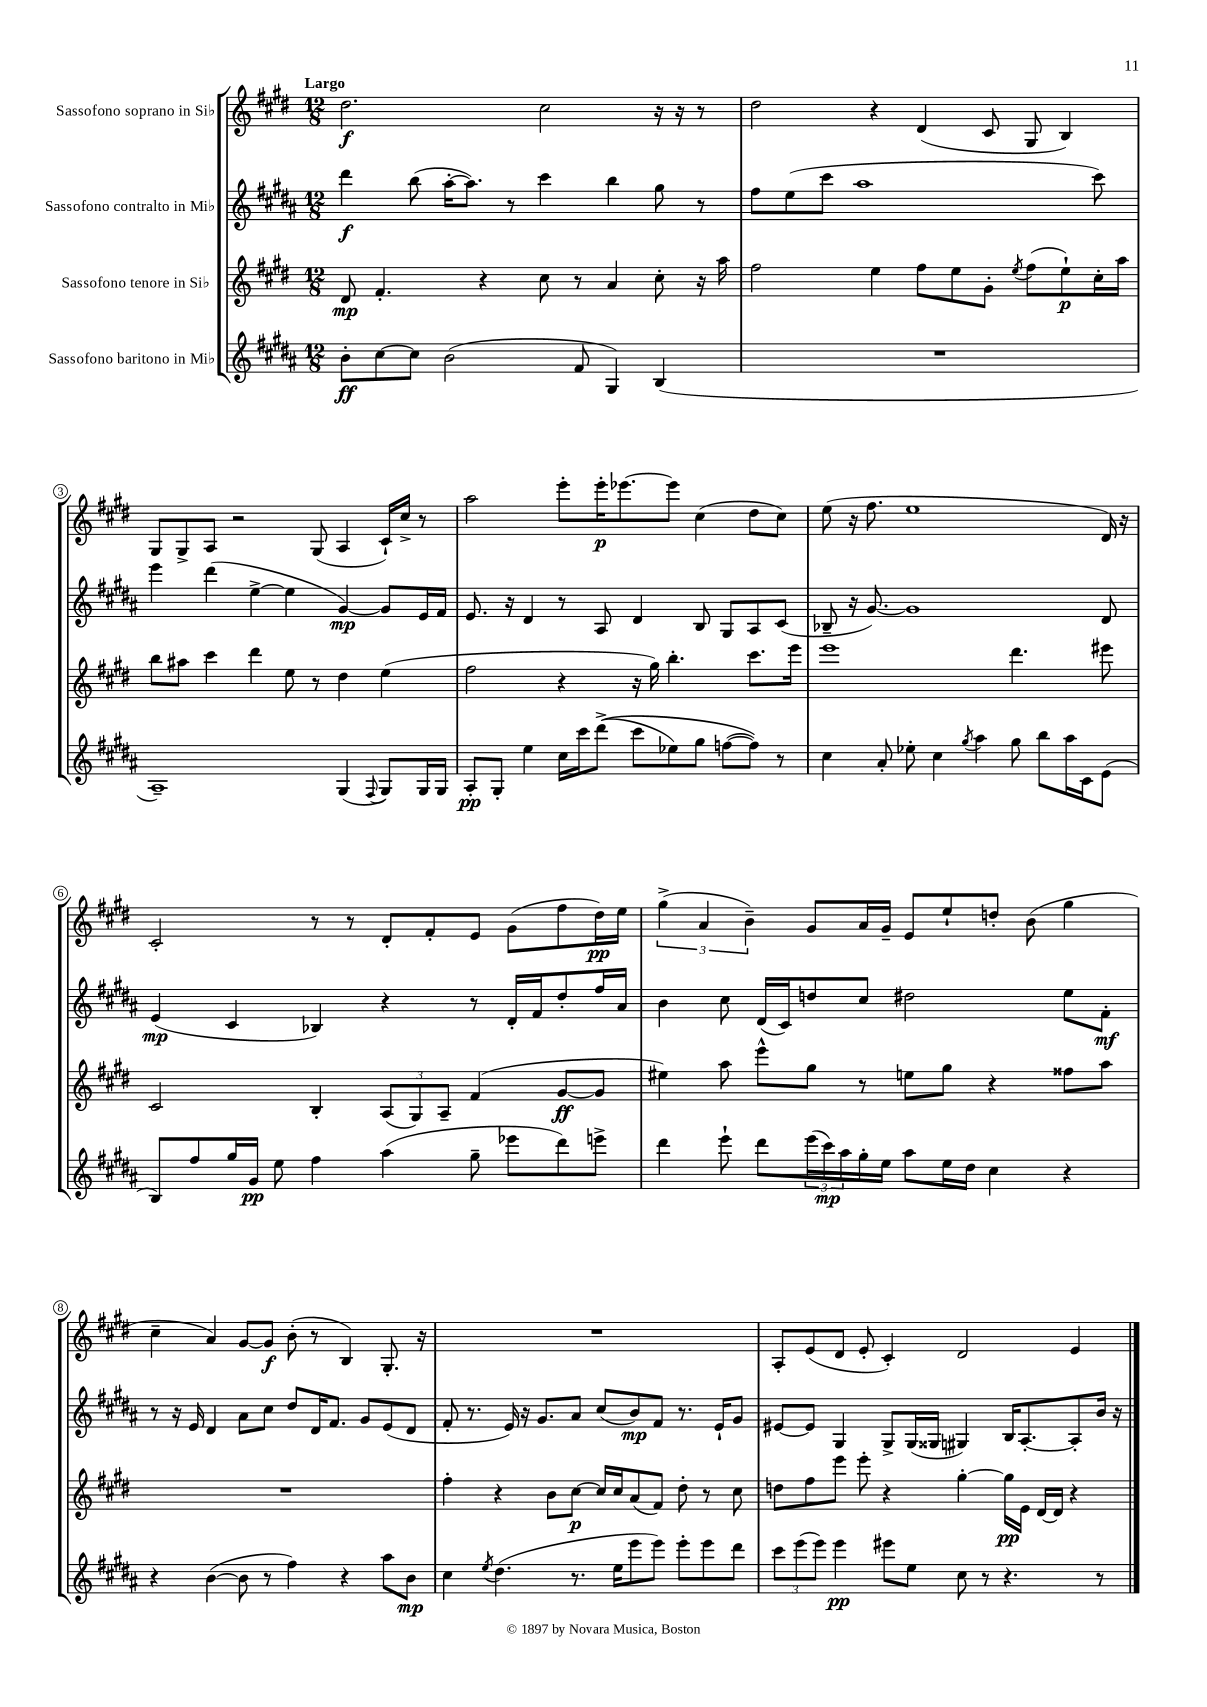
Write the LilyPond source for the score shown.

<<
\new StaffGroup <<
\new Staff = "s0" \with { instrumentName = "Sassofono soprano in Sib" } {
    \clef treble \key e \major \numericTimeSignature \time 12/8 \tempo "Largo"
    dis''2.\f cis''2 r16 r16 r8 |
    dis''2 r4 dis'4( cis'8 gis8 b4) |
    gis8 gis8-> a8 r2 gis8( a4 cis'16-!) cis''16-> r8 |
    a''2 e'''8-. e'''16-.\p ees'''8.~ ees'''8 cis''4( dis''8 cis''8) |
    e''8( r16 fis''8. e''1 dis'16) r16 |
    cis'2-. r8 r8 dis'8-. fis'8-. e'8 gis'8( fis''8 dis''16\pp) e''16 |
    \tuplet 3/2 { gis''4->( a'4 b'4--) } gis'8 a'16 gis'16-- e'8 e''8-! d''8-. b'8( gis''4 |
    cis''4-- a'4) gis'8~ gis'8\f b'8-.( r8 b4) gis8.-. r16 |
    R1. |
    a8-. e'8( dis'8 e'8-. cis'4-.) dis'2 e'4 \bar "|." |
}
\new Staff = "s1" \with { instrumentName = "Sassofono contralto in Mib" } {
    \clef treble \key b \major \numericTimeSignature \time 12/8
    dis'''4\f b''8( ais''16~-. ais''8.) r8 cis'''4 b''4 gis''8 r8 |
    fis''8 e''8( cis'''8 ais''1 cis'''8) |
    e'''4 dis'''4( e''4~-> e''4 gis'4~\mp) gis'8 e'16 fis'16 |
    e'8. r16 dis'4 r8 ais8 dis'4 b8 gis8 ais8 cis'8( |
    bes8-- r16 gis'8.~) gis'1 dis'8 |
    e'4\mp( cis'4 bes4) r4 r8 dis'16-. fis'16 dis''8-. fis''16 ais'16 |
    b'4 cis''8 dis'16( cis'16) d''8 cis''8 dis''2 e''8 fis'8-.\mf |
    r8 r16 e'16 dis'4 ais'8 cis''8 dis''8 dis'16 fis'8. gis'8 e'8( dis'8 |
    fis'8-. r8. e'16) r16 gis'8. ais'8 cis''8( b'8\mp) fis'8 r8. e'16-! gis'8 |
    eis'8~ eis'8 gis4 gis8-> gis16( gisis16 gis4) b16 ais8.~-. ais8-. b'16 r16 \bar "|." |
}
\new Staff = "s2" \with { instrumentName = "Sassofono tenore in Sib" } {
    \clef treble \key e \major \numericTimeSignature \time 12/8
    dis'8\mp fis'4.-. r4 cis''8 r8 a'4 cis''8-. r16 a''16 |
    fis''2 e''4 fis''8 e''8 gis'8-. \acciaccatura { e''8 } fis''8( e''8-!\p) cis''16-. a''16 |
    b''8 ais''8 cis'''4 dis'''4 e''8 r8 dis''4 e''4( |
    fis''2 r4 r16 gis''16) b''4.-. cis'''8. e'''16 |
    e'''1 dis'''4. eis'''8 |
    cis'2 b4-. \tuplet 3/2 { a8( gis8) a8-- } fis'4( gis'8~\ff gis'8 |
    eis''4) a''8 e'''8-^ gis''8 r8 e''8 gis''8 r4 fisis''8 a''8 |
    R1. |
    fis''4-. r4 b'8 cis''8~\p cis''16 cis''16 a'8( fis'8) dis''8-. r8 cis''8 |
    d''8 fis''8 e'''8 e'''8-. r4 gis''4~-. gis''16\pp e'16 dis'16~ dis'16 r4 \bar "|." |
}
\new Staff = "s3" \with { instrumentName = "Sassofono baritono in Mib" } {
    \clef treble \key b \major \numericTimeSignature \time 12/8
    b'8-.\ff cis''8~ cis''8 b'2( fis'8 gis4) b4( |
    R1. |
    ais1--) gis4( \appoggiatura { fis8 } gis8) gis16 gis16 |
    ais8-.\pp gis8-. e''4 cis''16 cis'''16 dis'''8->(\( cis'''8 ees''8) gis''8 f''8~( f''8)\) r8 |
    cis''4 ais'8-. ees''8-. cis''4 \acciaccatura { gis''8 } ais''4 gis''8 b''8 ais''16 cis'16 e'8( |
    b8) fis''8 gis''16 gis'16\pp e''8 fis''4 ais''4( gis''8-- ees'''8 dis'''8) e'''8-> |
    dis'''4 e'''8-! dis'''8 \tuplet 3/2 { e'''16( cis'''16\mp) ais''16 } gis''16-. e''16 ais''8 e''16 dis''16 cis''4 r4 |
    r4 b'4~( b'8 r8 fis''4) r4 ais''8 b'8\mp |
    cis''4 \acciaccatura { e''8 } dis''4.( r8. e''16 e'''8 e'''8) e'''8-. e'''8 dis'''8 |
    \tuplet 3/2 { cis'''8 e'''8( e'''8) } e'''4\pp eis'''8 e''8 cis''8 r8 r4. r8 \bar "|." |
}
>>
>>
\layout { \context { \Score \override BarNumber.stencil = #(make-stencil-circler 0.1 0.3 ly:text-interface::print) } }
